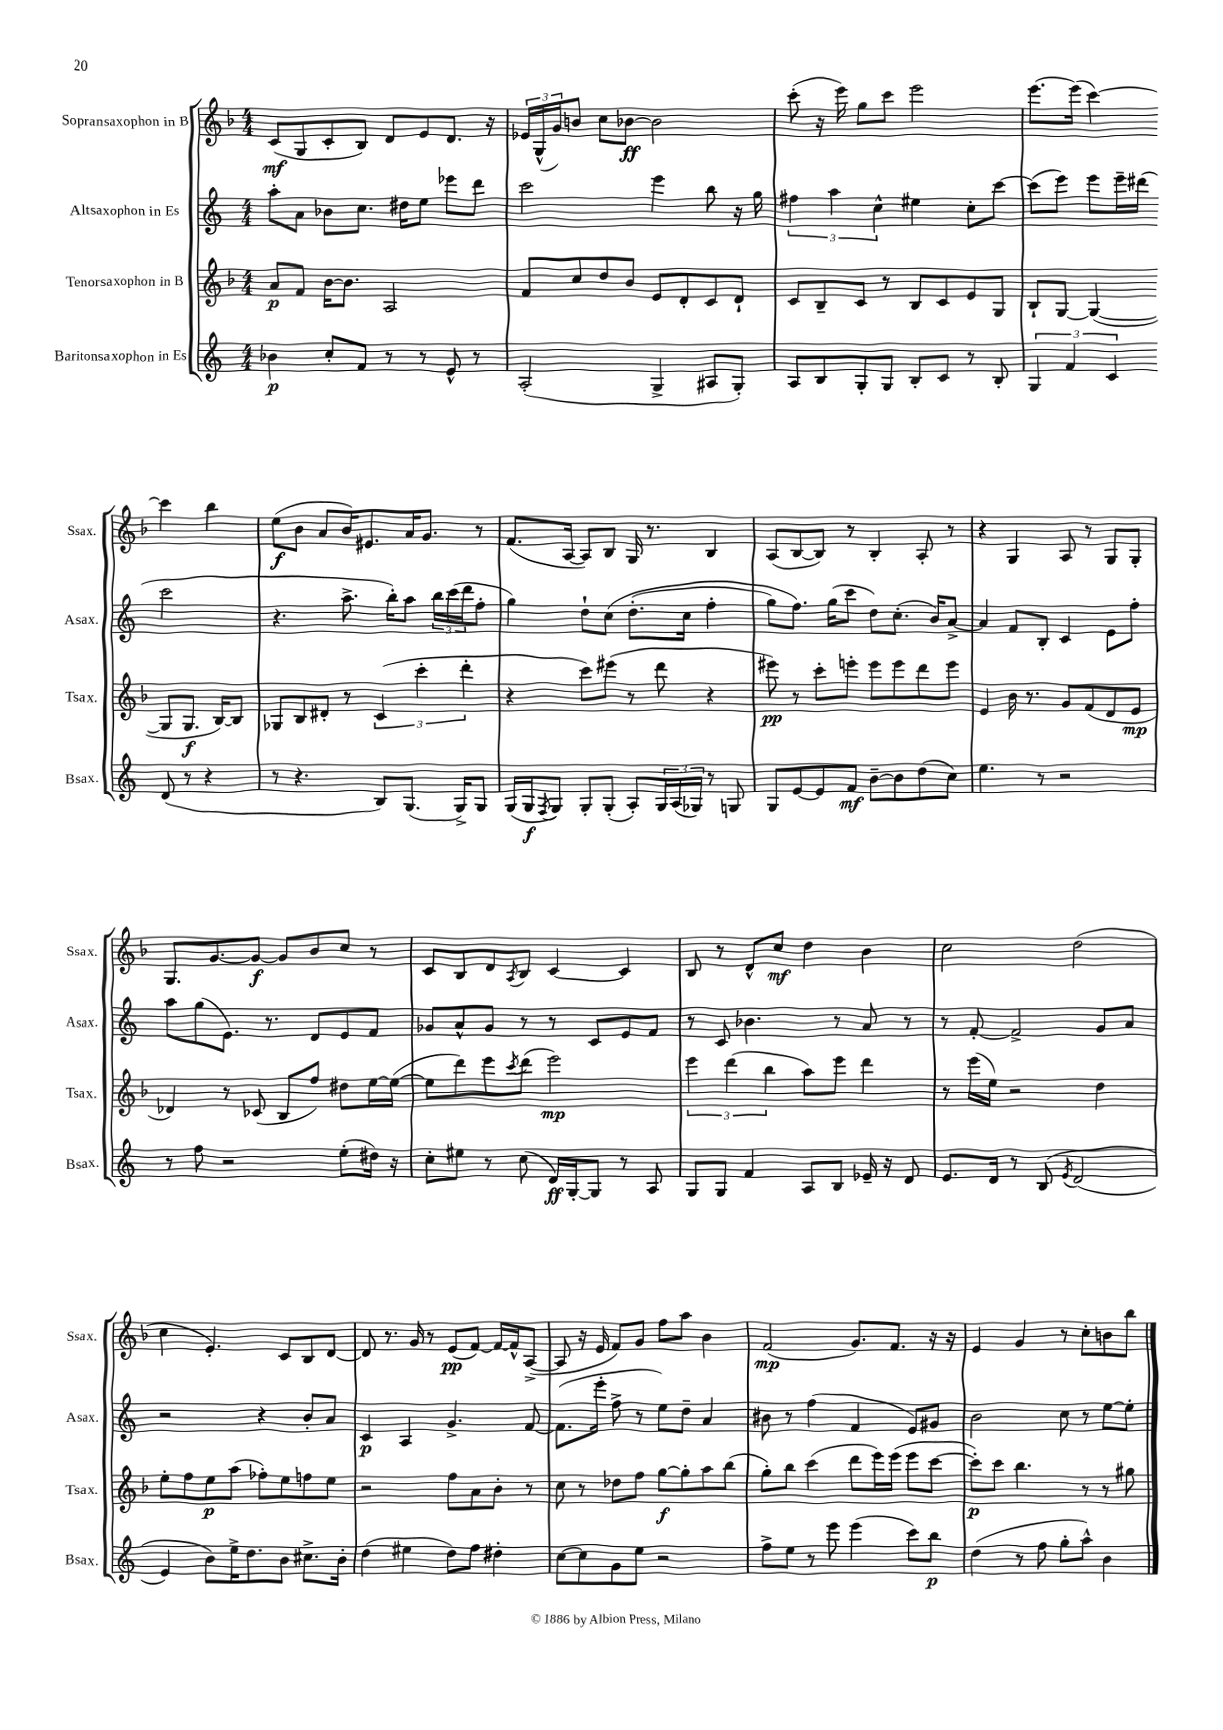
<<
\new StaffGroup <<
\new Staff = "s0" \with { instrumentName = "Sopransaxophon in B" shortInstrumentName = "Ssax." } {
    \clef treble \key f \major \numericTimeSignature \time 4/4
    c'8\mf( g8 c'8-. bes8) d'8 e'8 d'8. r16 |
    \tuplet 3/2 { ees'16 g16-^( g'16) } b'8 c''8 bes'8~\ff bes'2 |
    c'''8-.( r16 e'''16) g''8 c'''8 e'''2 |
    e'''8.~ e'''16( c'''4~) c'''4 bes''4 |
    e''8\f( bes'8 a'8 bes'16) eis'8. a'16 g'8. r8 |
    f'8.( a16~ a8) bes8 g16 r8. bes4 |
    a8( bes8~ bes8) r8 bes4-. a8-. r8 |
    r4 g4 a8 r8 g8 g8-. |
    g8. g'8.~ g'8~\f g'8 bes'8 c''8 r8 |
    c'8 bes8 d'8 \acciaccatura { a8 } bes8 c'4~ c'4 |
    bes8 r8 d'8-^ c''8\mf d''4 bes'4 |
    c''2 d''2( |
    c''4 e'4.-.) c'8 bes8 d'8~ |
    d'8 r8. g'16 r8 e'8\pp( f'8~) f'16~ f'16-^ a8~->( |
    a8 r16 e'16 f'8) g'8 f''8 a''8 bes'4 |
    f'2\mp( g'8.) f'8. r16 r16 |
    e'4 g'4 r8 c''8-. b'8 bes''8 \bar "|." |
}
\new Staff = "s1" \with { instrumentName = "Altsaxophon in Es" shortInstrumentName = "Asax." } {
    \clef treble \key c \major \numericTimeSignature \time 4/4
    a''8-. a'8 bes'8 c''8. dis''16 e''8 ees'''8 d'''8 |
    c'''2 e'''4 b''8 r16 g''16 |
    \tuplet 3/2 { fis''4 a''4 c''4-^ } eis''4 c''8-. c'''8~ |
    c'''8( e'''8) e'''8 e'''16-- dis'''16( c'''2 |
    r4. a''8.-> b''16-.) a''8 \tuplet 3/2 { b''16 c'''16( d'''16 } f''8-. |
    g''4) d''8-! c''8\( d''8.-.( c''16 f''4-. |
    g''8) f''8.\) g''16( c'''8 d''8) c''8.-.( b'16) a'8~-> |
    a'4 f'8 b8-. c'4 e'8 f''8-. |
    a''8 g''8( e'8.) r8. d'8 e'8 f'8 |
    ges'8 a'8-^ ges'8 r8 r8 c'8 e'8 f'8 |
    r8 c'8 bes'4. r8 a'8 r8 |
    r8 f'8~-. f'2-> g'8 a'8 |
    r2 r4 b'8-. a'8 |
    c'4\p a4 g'4.-> f'8~ |
    f'8.( e'''16-. f''8-> r8 e''8) d''8-- a'4 |
    bis'8 r8 f''4( f'4 e'8) gis'8 |
    b'2 c''8 r8 e''8~ e''8-. \bar "|." |
}
\new Staff = "s2" \with { instrumentName = "Tenorsaxophon in B" shortInstrumentName = "Tsax." } {
    \clef treble \key f \major \numericTimeSignature \time 4/4
    a'8\p f'8 bes'16~ bes'8. a2 |
    f'8 c''8 d''8 bes'8 e'8 d'8-. c'8 d'8-! |
    c'8 bes8-- c'8 r8 bes8 c'8 e'8 g8 |
    bes8-! g8~ g4~( g8 g8.\f bes16~) bes8 |
    ges8 bes8 dis'8-. r8 \tuplet 3/2 { c'4( c'''4-. d'''4-. } |
    r4 c'''8) eis'''8( r8 d'''8 r4 |
    eis'''8\pp) r8 c'''8-. e'''8-. e'''8 e'''8 d'''8 e'''8 |
    e'4 bes'16 r8. g'8 f'8( d'8 e'8\mp |
    des'4) r8 ces'8( bes8 f''8) dis''8 e''16~ e''16~( |
    e''8 d'''8) e'''8 \acciaccatura { c'''8 } d'''8( e'''2\mp) |
    \tuplet 3/2 { e'''4 d'''4( bes''4 } a''8) e'''8 d'''4 |
    r8 e'''16( e''16) r2 d''4 |
    e''8-. f''8 e''8\p a''8( fes''8-.) e''8 f''8 e''8 |
    r2 f''8 a'8 bes'8-. r8 |
    c''8 r8 des''8 f''8 g''8~\f g''8-. a''8 bes''8( |
    g''8-.) bes''8 c'''4( d'''8 e'''16) e'''16( e'''8 c'''8~ |
    c'''8-.\p) c'''8 bes''4. r8 r8 gis''8 \bar "|." |
}
\new Staff = "s3" \with { instrumentName = "Baritonsaxophon in Es" shortInstrumentName = "Bsax." } {
    \clef treble \key c \major \numericTimeSignature \time 4/4
    bes'4\p c''8-. f'8 r8 r8 e'8-^ r8 |
    a2-.( g4-> ais8 g8-.) |
    a8 b8 g8-. g8 b8-. c'8 r8 b8-. |
    \tuplet 3/2 { g4 f'4 c'4 } d'8( r8 r4 |
    r8 r4. b8) g8.( g16->) g8 |
    g16( g16\f \acciaccatura { f8 } g8) g8-. g8-.( a8-.) \tuplet 3/2 { g16 a16( ges16) } r8 g8 |
    g8 e'8~ e'8 f'8\mf b'8~-- b'8 d''8( c''8) |
    e''4. r8 r2 |
    r8 f''8 r2 e''8-.( dis''16) r16 |
    c''8-. eis''8 r8 c''8( d'16\ff) g16~-. g8 r8 a8 |
    g8 g8 f'4 a8 b8 ees'16-- r16 d'8 |
    e'8. d'16 r8 b8\( \acciaccatura { e'8 } d'2( |
    e'4) b'8\) e''16-> d''8. b'8 cis''8.-> b'16-. |
    d''4( eis''4 d''8) f''8 dis''4-. |
    c''8~ c''8 g'8 e''8 r2 |
    f''8-> e''8 r8 e'''8 e'''4( c'''8) b''8\p |
    d''4( r8 f''8 g''8-. a''8-^) b'4 \bar "|." |
}
>>
>>
\layout { \context { \Score \remove "Bar_number_engraver" } }
